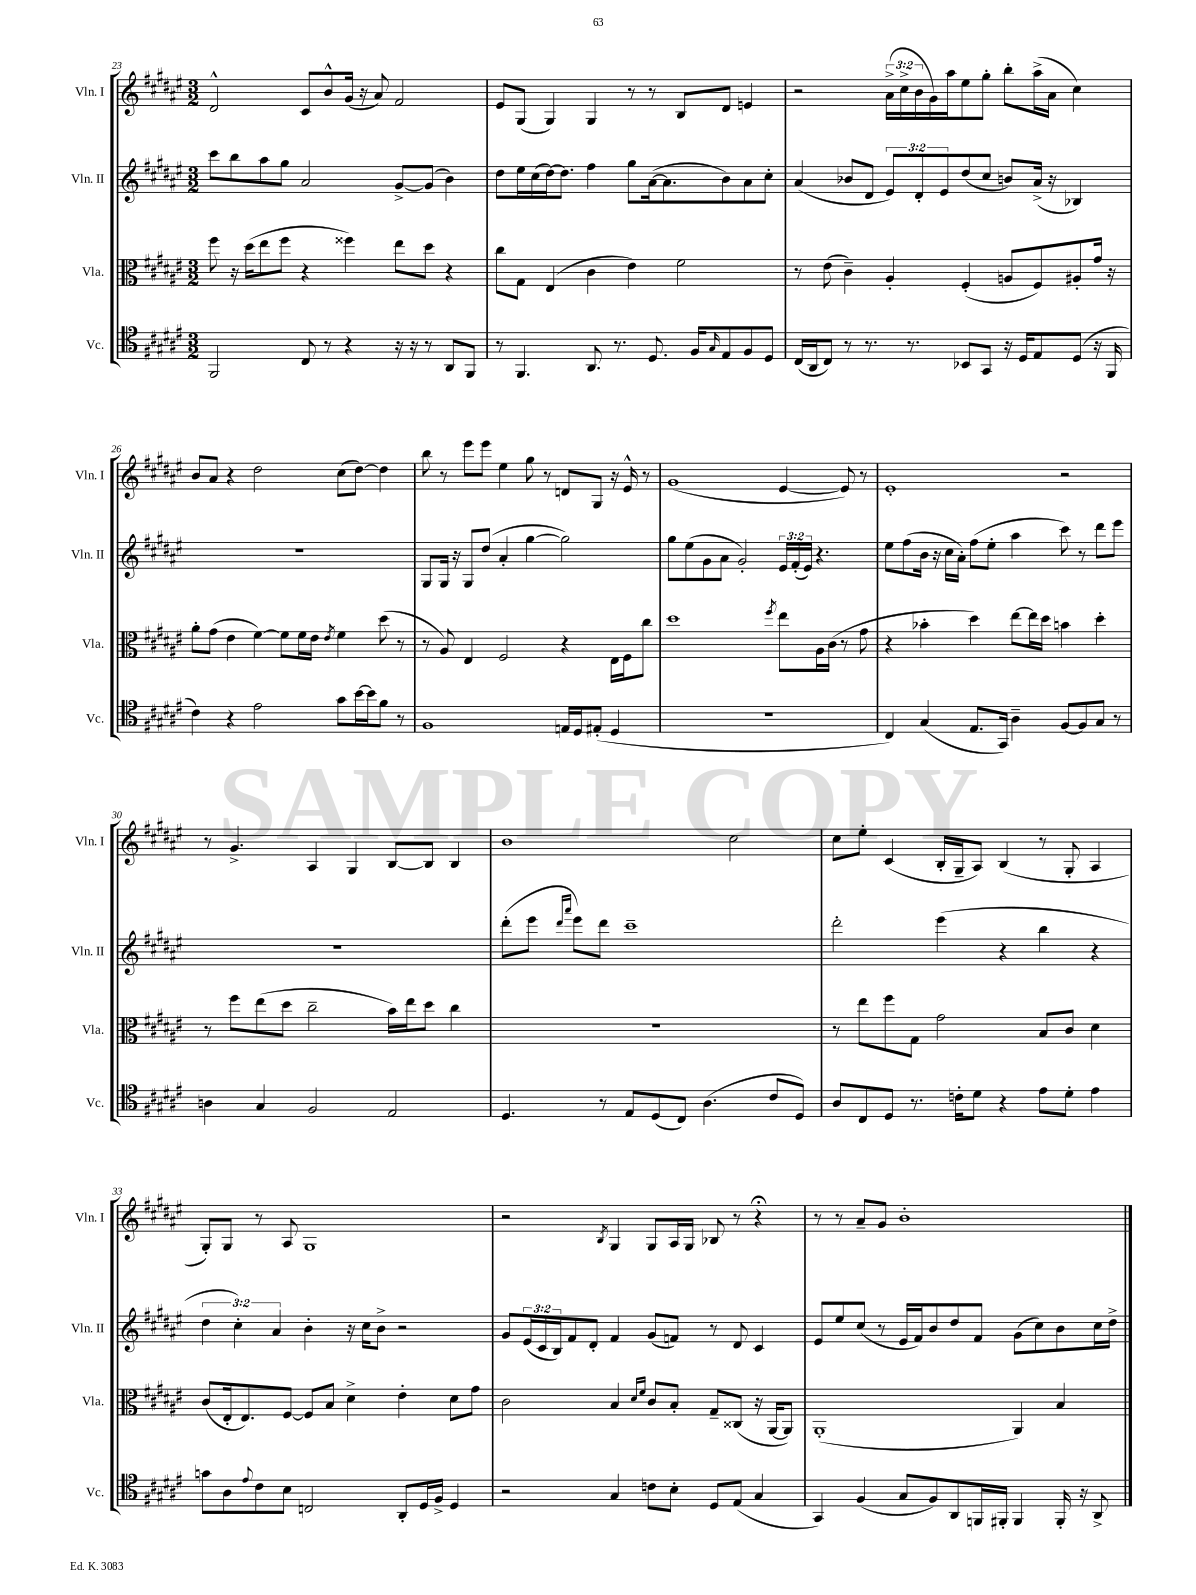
<<
\new StaffGroup <<
\new Staff = "s0" \with { instrumentName = "Vln. I" shortInstrumentName = "Vln. I" } {
    \clef treble \key fis \major \numericTimeSignature \time 3/2 \override Staff.TupletNumber.text = #tuplet-number::calc-fraction-text
    dis'2-^ cis'8 b'8-^ gis'16( r16 ais'8) fis'2 |
    eis'8 gis8( gis4) gis4 r8 r8 b8 dis'8 e'4 |
    r2 \tuplet 3/2 { ais'16->( cis''16-> b'16 } gis'16) ais''16 eis''8 gis''8-. b''8-. ais''16->( ais'16 cis''4) |
    b'8 ais'8 r4 dis''2 cis''8( dis''8~) dis''4 |
    b''8 r8 eis'''8 eis'''8 eis''4 gis''8 r8 d'8 gis8 r16 eis'16-^ r8 |
    gis'1( eis'4~ eis'8) r8 |
    eis'1-. r2 |
    r8 gis'4.-> ais4 gis4 b8~ b8 b4 |
    b'1 cis''2 |
    cis''8 eis''8-. cis'4( b16-. gis16-- ais8) b4( r8 gis8-. ais4 |
    gis8-.) gis8 r8 ais8 gis1 |
    r2 \acciaccatura { b8 } gis4 gis8 ais16 gis16 bes8 r8 r4\fermata |
    r8 r8 ais'8-- gis'8 b'1-. \bar "|." |
}
\new Staff = "s1" \with { instrumentName = "Vln. II" shortInstrumentName = "Vln. II" } {
    \clef treble \key fis \major \numericTimeSignature \time 3/2 \override Staff.TupletNumber.text = #tuplet-number::calc-fraction-text
    cis'''8 b''8 ais''8 gis''8 ais'2 gis'8~-> gis'8( b'4) |
    dis''8 eis''16 cis''16( dis''16~) dis''8. fis''4 gis''8 ais'16~( ais'8. b'8) ais'8 cis''8-. |
    ais'4( bes'8 dis'8 \tuplet 3/2 { eis'8) dis'8-. eis'8 } dis''8( cis''8 b'8) ais'16->( r16 bes4) |
    R1. |
    gis8 gis16 r16 gis8 dis''8( ais'4-. gis''4~ gis''2) |
    gis''8 eis''8( gis'8 ais'8 gis'2-.) \tuplet 3/2 { eis'16 fis'16-.( eis'16) } r4. |
    eis''8 fis''8( b'16 r16 cis''16 ais'16-.) fis''8( eis''8-. ais''4 cis'''8) r8 dis'''8 eis'''8 |
    R1. |
    dis'''8-.( eis'''8 \grace { dis'''16 ais'''16 } eis'''8) dis'''8 cis'''1-- |
    dis'''2-. eis'''4( r4 b''4 r4 |
    \tuplet 3/2 { dis''4 cis''4-.) ais'4 } b'4-. r16 cis''16 b'8-> r2 |
    gis'8 \tuplet 3/2 { eis'16( cis'16 b16) } fis'8 dis'8-. fis'4 gis'8( f'8) r8 dis'8 cis'4 |
    eis'8 eis''8 cis''8( r8 eis'16 fis'16) b'8 dis''8 fis'8 gis'8( cis''8) b'8 cis''16 dis''16-> \bar "|." |
}
\new Staff = "s2" \with { instrumentName = "Vla." shortInstrumentName = "Vla." } {
    \clef alto \key fis \major \numericTimeSignature \time 3/2
    fis''8 r16 dis''16( eis''8 fis''8 r4 fisis''4) eis''8 dis''8 r4 |
    cis''8 gis8 eis4( cis'4 eis'4) fis'2 |
    r8 eis'8( cis'4--) ais4-. fis4-.( a8 fis8) ais8-. gis'16 r16 |
    ais'8-. gis'8( eis'4 fis'4~) fis'8 fis'16 eis'16 \acciaccatura { eis'8 } fis'4 dis''8( r8 |
    r8 ais8) eis4 fis2 r4 eis16 fis16 cis''8 |
    dis''1 \acciaccatura { fis''8 } eis''8 ais16 cis'16( r8 gis'8 |
    r4 bes'4-. dis''4) eis''8~ eis''16 dis''16 b'4 dis''4-. |
    r8 fis''8 eis''8( dis''8 cis''2-- b'16) eis''16 dis''8 cis''4 |
    R1. |
    r8 eis''8 fis''8 gis8 gis'2 b8 cis'8 dis'4 |
    cis'8( eis16-. eis8.) fis8~ fis8 b8 dis'4-> eis'4-. dis'8 gis'8 |
    cis'2 b4 \grace { dis'16 fis'16 } cis'8 b8-. gis8-- cisis8( r16 ais,16~ ais,8) |
    ais,1-.( ais,4) b4 \bar "|." |
}
\new Staff = "s3" \with { instrumentName = "Vc." shortInstrumentName = "Vc." } {
    \clef tenor \key fis \major \numericTimeSignature \time 3/2
    fis,2 cis8 r8 r4 r16 r16 r8 ais,8 fis,8 |
    r8 fis,4. ais,8. r8. dis8. fis16 \grace { gis16 } eis8 fis8 dis8 |
    cis16( ais,16 cis8) r8 r8. r8. bes,8 gis,8 r16 dis16 eis8 dis8( r16 fis,16 |
    cis'4) r4 eis'2 gis'8 b'16~ b'16 fis'8 r8 |
    fis1 e16 dis16 eis8-.( dis4 |
    R1. |
    cis4) gis4( eis8. gis,16) ais4-- fis8~ fis8 gis8 r8 |
    a4 gis4 fis2 eis2 |
    dis4. r8 eis8 dis8( cis8) ais4.( cis'8 dis8) |
    ais8 cis8 dis8 r8. c'16-. dis'8 r4 eis'8 dis'8-. eis'4 |
    g'8 ais8 \appoggiatura { eis'8 } cis'8 b8 c2 ais,8-. dis16 fis16-> dis4 |
    r2 gis4 c'8 b8-. dis8 eis8( gis4 |
    gis,4) fis4( gis8 fis8) ais,8 f,16 fis,16-. fis,4 fis,16-. r16 ais,8-> \bar "|." |
}
>>
>>
\layout { \context { \Score currentBarNumber = #23 } }
